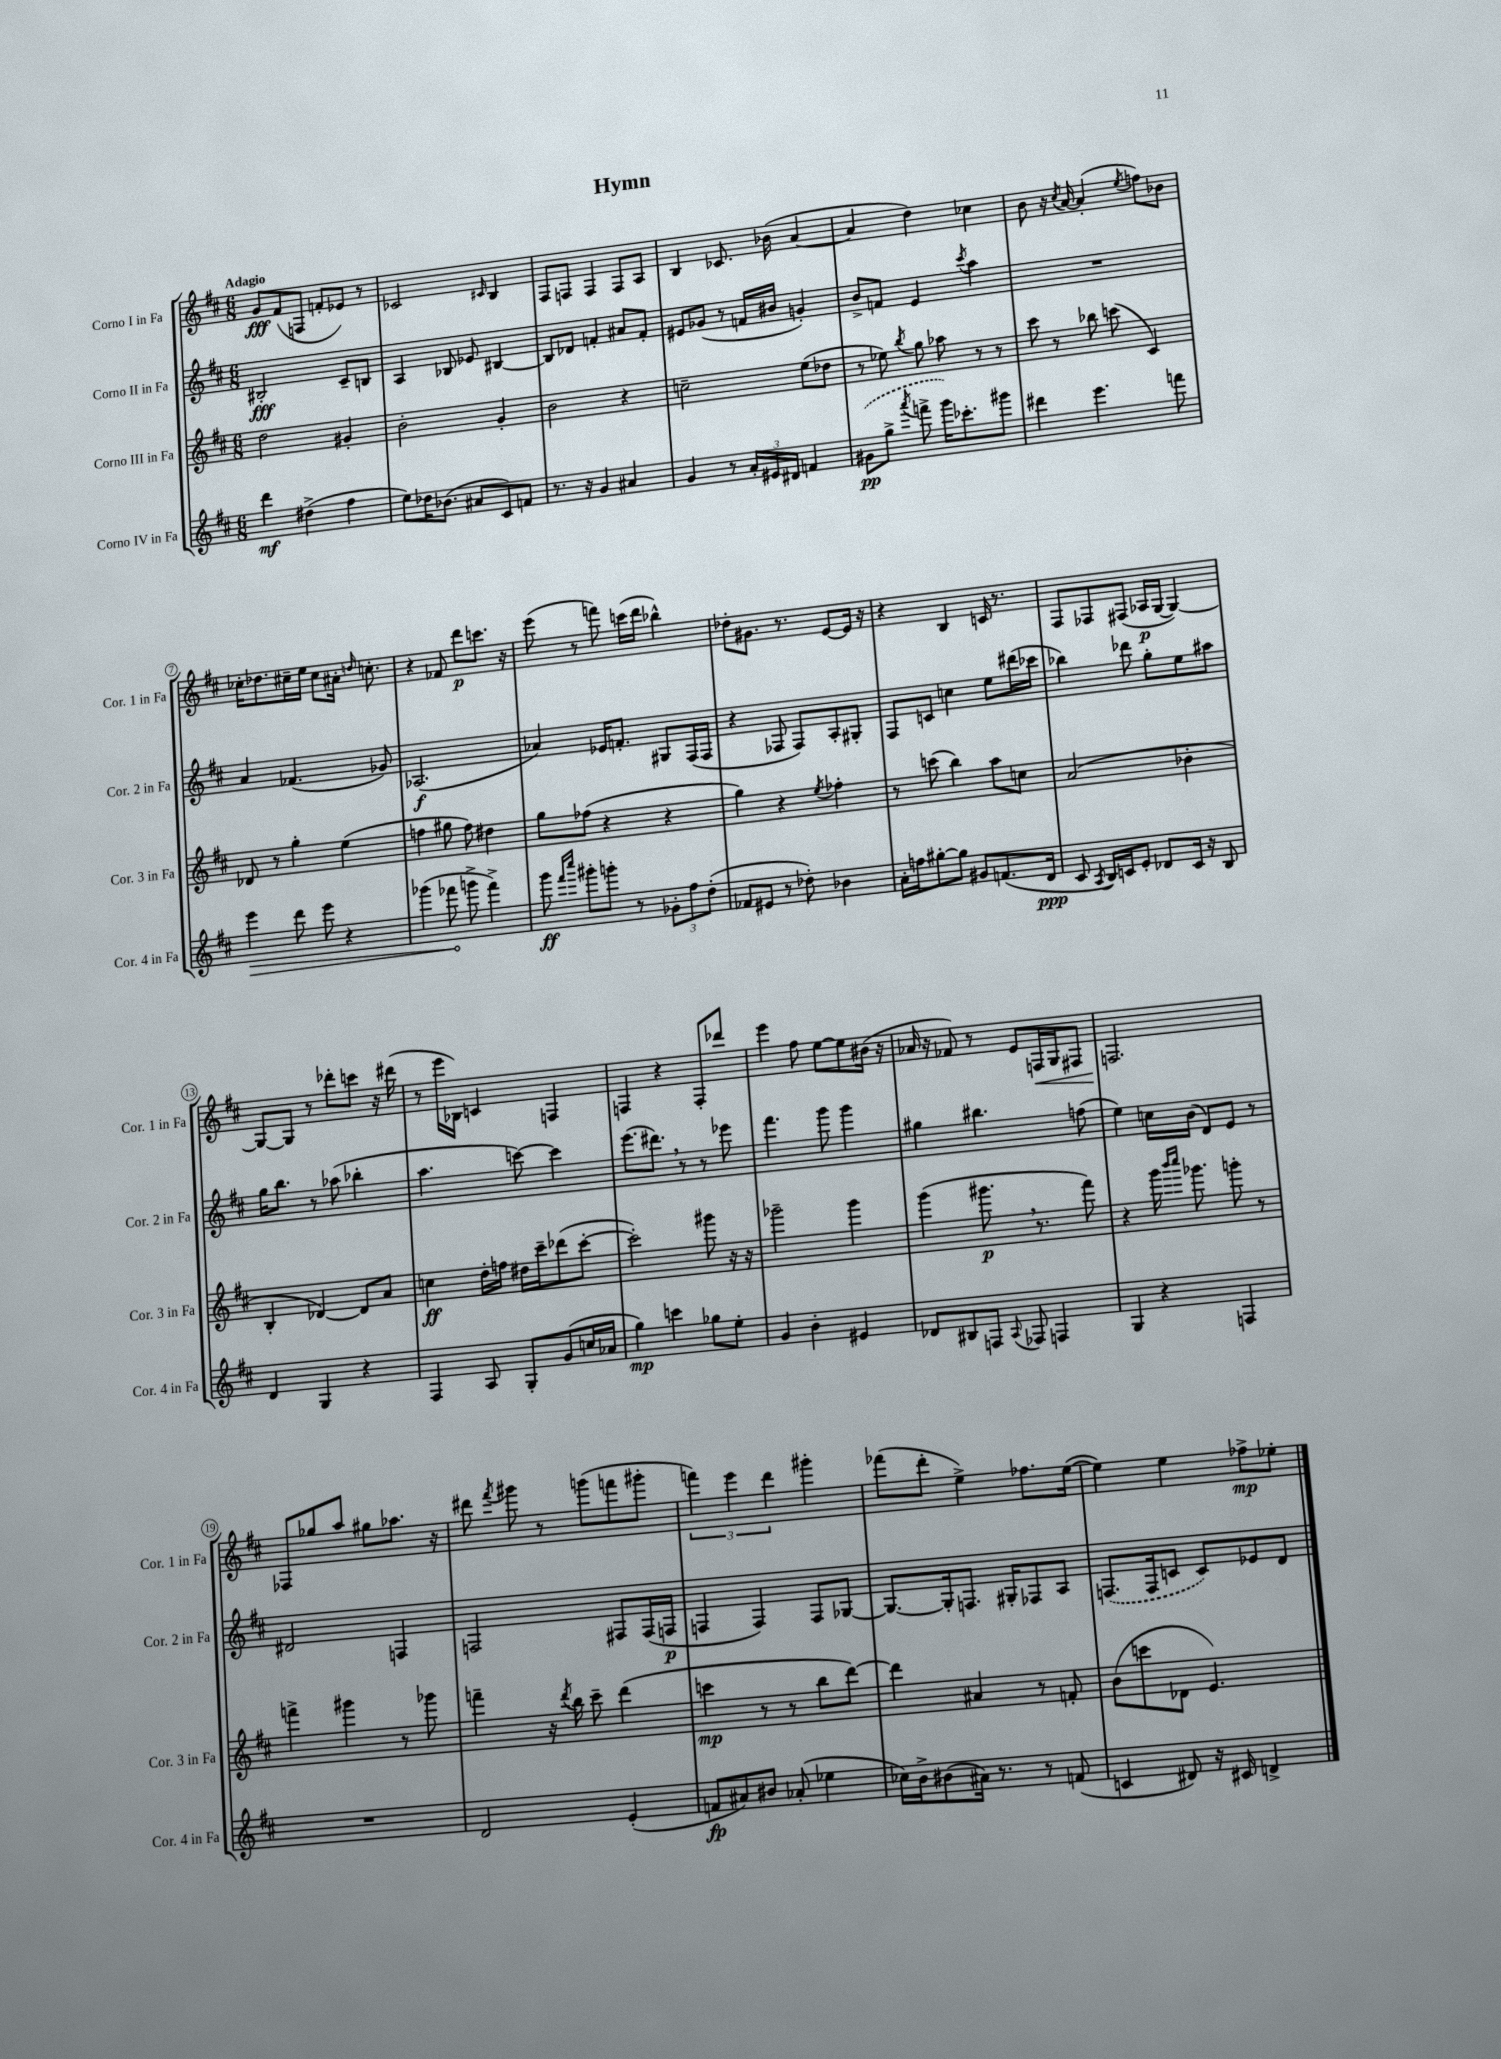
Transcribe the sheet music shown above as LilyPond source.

\header { title = "Hymn" }
<<
\new StaffGroup <<
\new Staff = "s0" \with { instrumentName = "Corno I in Fa" shortInstrumentName = "Cor. 1 in Fa" } {
    \clef treble \key d \major \numericTimeSignature \time 6/8 \tempo "Adagio"
    \autoBeamOff g'8[\fff fis'8( f8] f'8[-. ees'8]) r8 |
    ces'2 \grace { cis'16 } b4 |
    fis8[ f8] f4 f8[ a8] |
    b4 ces'8. bes'16( a'4~ |
    a'4 d''4) ces''4 |
    b'8 r16 \acciaccatura { cis''8 } a'16~ a'4-.( \acciaccatura { e''8 } f''8[) bes'8] |
    ces''16[-. des''8. cis''16-- e''16] cis''8[ ais'16]-. \grace { d''16 } c''8.-. |
    r4 fes'8 d'''8[\p c'''8.] r16 |
    e'''8( r8 f'''8) c'''16[( d'''16] bes''4-^) |
    des''8[-. gis'8.] r8. e'8[~ e'16] r16 |
    r4 b4 c'16 r8. |
    fis8[ fes8 fis8]( aes16[\p g16]~ g4~) |
    g8[~ g8] r8 des'''8[-. c'''8] r16 dis'''16( |
    r8 e'''16[ bes16]) c'4 f4 |
    f4 r4 f8[-. des'''8] |
    e'''4 fis''8 e''8[~ e''8 bis'16]( r16 |
    aes'16 r16 fes'8) r8 e'8[ f16\< g16 fis8] |
    f2.\! |
    fes8[ ges''8 a''8] gis''8[ aes''8.] r16 |
    dis'''8 \acciaccatura { fis'''8 } gis'''8 r8 g'''8[( f'''8 gis'''8]-. |
    \tuplet 3/2 { f'''4) e'''4 d'''4 } gis'''4-. |
    fes'''8[( d'''8]-. e''4->) fes''8.[ e''16]~( |
    e''4) e''4 fes''8[->\mp ees''8]-. \bar "|." |
}
\new Staff = "s1" \with { instrumentName = "Corno II in Fa" shortInstrumentName = "Cor. 2 in Fa" } {
    \clef treble \key d \major \numericTimeSignature \time 6/8
    \autoBeamOff bis2-.\fff cis'8[-- b8] |
    a4 bes8 ees'8 bis4~ |
    bis8[ des'8] f'4-. ais'8[ f'8]-. |
    eis'8[ ges'8]( r8 f'16[ bis'16] g'4-.) |
    b'8[-> f'8] e'4 \acciaccatura { cis'''8 } a''4 |
    R2. |
    a'4 fes'4.( ges'8) |
    aes2.\f( |
    aes'4) ees'16[ f'8.]-. gis8[ fis16( fis16] |
    r4 fes8 fes8[) a8-. gis8]-. |
    fis8[ c'8] c''4 e''8[ dis'''16( ces'''16] |
    bes''4) des'''8 g''8[-. e''8 ais''8] |
    g''16[ b''8.] r8 aes''8( bes''4-. |
    a''4. c'''8~) c'''4 |
    e'''8.[( dis'''8.]) \breathe r8 r8 ees'''8 |
    fis'''4. g'''8 g'''4 |
    gis''4 bis''4. f''8( |
    e''4) c''16[ b'16]( d'8[) e'8] r8 |
    dis'2 f4 |
    f2 fis8[ fis16( f16]\p |
    f4 f4) f8[ ges8]~ |
    ges8.[~ ges16-. f8.] gis16[-. fes8 a8] |
    \once \slurDashed f8.[( f16 c'8] c'8[) ees'8 d'8] \bar "|." |
}
\new Staff = "s2" \with { instrumentName = "Corno III in Fa" shortInstrumentName = "Cor. 3 in Fa" } {
    \clef treble \key d \major \numericTimeSignature \time 6/8
    \autoBeamOff d''2 gis'4-. |
    b'2-. g'4-. |
    b'2 r4 |
    c''2-- e''8[( des''8] |
    r8 ees''8) \acciaccatura { b''8 } g''8 aes''8 r8 r8 |
    cis'''8 r8 bes''8 c'''8( cis'4) |
    des'8 r8 g''4-. e''4( |
    f''4 gis''8 f''8) dis''4 |
    g''8[ fes''8]( r4 r4 |
    g''4) r4 \acciaccatura { e''8 } fes''4-. |
    r8 c'''8( b''4) a''8[ c''8] |
    a'2( bes'4-. |
    b4-. des'4~) des'8[ a'8] |
    c''4\ff d''16[-. f''16] dis''16[ cis'''16-- des'''8( cis'''8]~-. |
    cis'''2-.) gis'''8 r16 r16 |
    ges'''2-- ges'''4 |
    g'''4( gis'''8.\p \breathe r8. fis'''8) |
    r4 g'''16 \grace { b'''16[ cis''''16] } ges'''8. g'''8-. r8 |
    f'''4-> gis'''4 r8 ges'''8 |
    f'''4-- r16 \acciaccatura { d'''8 } b''16 cis'''8-- d'''4( |
    c'''4\mp r8 r8 b''8[ d'''8]~) |
    d'''4 ais'4 r8 f'8-. |
    b'8[( c'''8 des'8] e'4.) \bar "|." |
}
\new Staff = "s3" \with { instrumentName = "Corno IV in Fa" shortInstrumentName = "Cor. 4 in Fa" } {
    \clef treble \key d \major \numericTimeSignature \time 6/8
    \autoBeamOff d'''4\mf dis''4->( fis''4 |
    e''8[) des''16 bes'8.]( ais'8[ cis'8) f'8] |
    r8. r16 g'4 ais'4 |
    g'4 r8 \tuplet 3/2 { a'16[-. eis'16 dis'16] } f'4 |
    \once \slurDashed gis'8[\pp( g''8]-> \acciaccatura { a'''8 } f'''8-> g'''16[) ces'''8.-. gis'''8] |
    dis'''4 e'''4. f'''8 |
    \once \override Hairpin.circled-tip = ##t e'''4\> d'''8 e'''8 r4 |
    ges'''4( fes'''8\! g'''8-> fes'''4->) |
    g'''8\ff \grace { fis'''16[ cis''''16] } gis'''8[-. g'''8]-. r8 \tuplet 3/2 { ges'8[-. fis''8 d''8]-.( } |
    fes'8[ eis'8] r8 des''8-.) bes'4 |
    a'16[-. f''16 gis''8~-. gis''8] gis'8[ f'8.( d'16]\ppp |
    cis'8 \acciaccatura { a8 } b16[) c'16 e'8]-. des'8[ c'16] r16 b8 |
    d'4 g4 r4 |
    fis4 a8 g8[-. g'8( c''16 aes'16] |
    g''4\mp) c'''4 ges''8[ e''8]-. |
    g'4 b'4-. eis'4 |
    des'8[ bis8 f8] \appoggiatura { a8 } fes8 f4 |
    g4 r4 f4 |
    R2. |
    d'2 e'4-.( |
    f'8[\fp ais'8) bis'8] aes'8-.( ees''4 |
    ces''16[) b'16-> bis'8( ais'16]) r8. r8 f'8( |
    c'4 dis'8) r16 cis'16 d'4-> \bar "|." |
}
>>
>>
\layout { \context { \Score \override BarNumber.stencil = #(make-stencil-circler 0.1 0.3 ly:text-interface::print) } }
